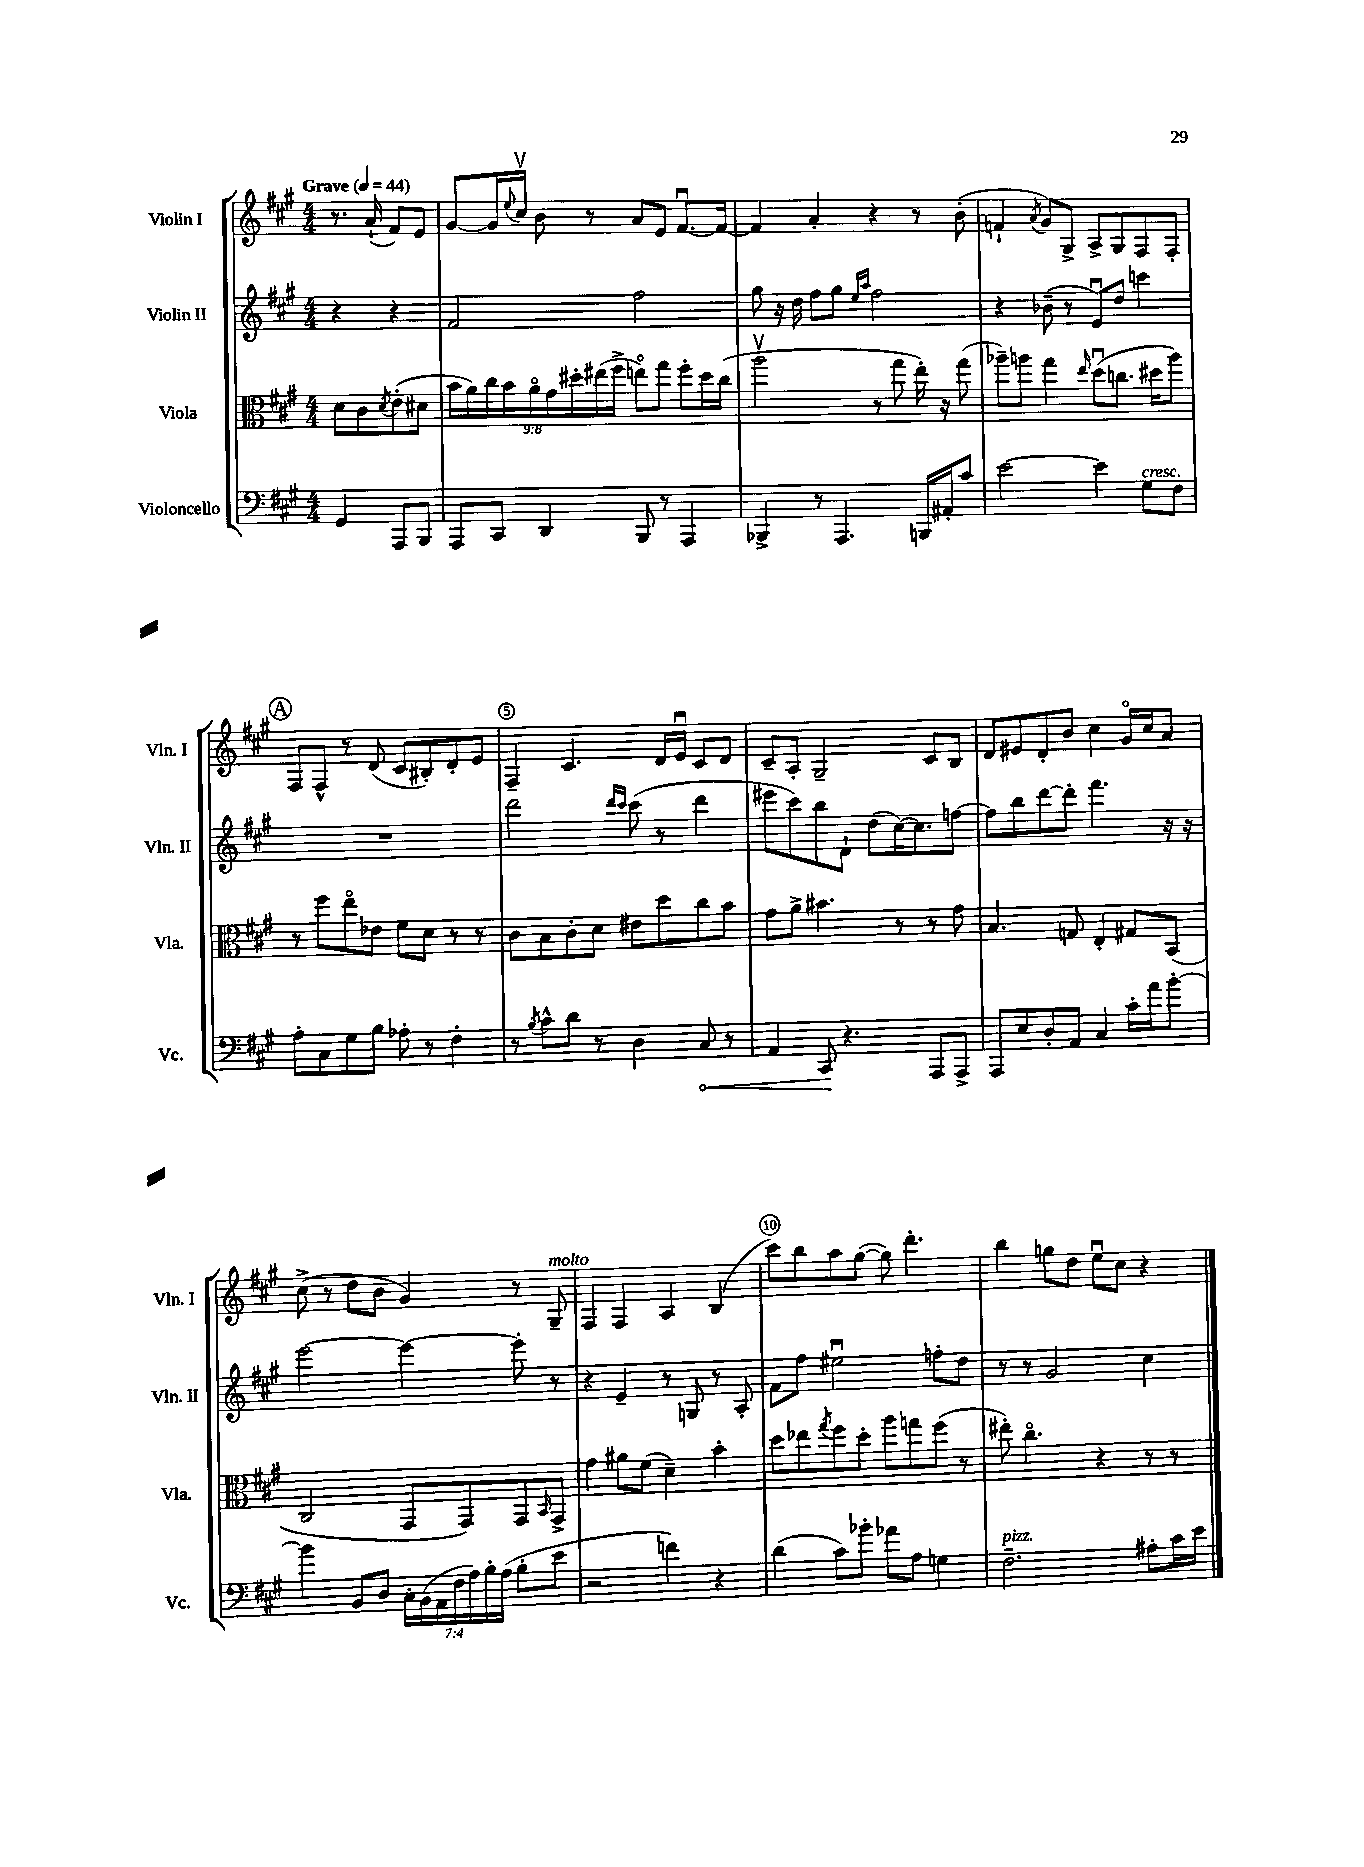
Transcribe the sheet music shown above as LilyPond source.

<<
\new StaffGroup <<
\new Staff = "s0" \with { instrumentName = "Violin I" shortInstrumentName = "Vln. I" } {
    \clef treble \key a \major \numericTimeSignature \time 4/4 \partial 2 \tempo "Grave" 4 = 44
    r8. a'16-!( fis'8) e'8 |
    gis'8~ gis'16 \appoggiatura { e''8 } cis''16\upbow b'8 r8 a'8 e'8 fis'8.~\downbow fis'16~ |
    fis'4 a'4-. r4 r8 b'8-.( |
    f'4-! \acciaccatura { a'8 } gis'8) gis8-> a8-> gis8 fis8 fis8-. |
    \mark \markup { \circle "A" } fis8 fis8-^ r8 d'8( cis'8 bis8-.) d'8-. e'8 |
    fis4-- cis'4. d'16 e'16\downbow cis'8 d'8 |
    cis'8-- a8-. gis2-- cis'8 b8 |
    d'8 eis'8 d'8-. b'8 cis''4 gis'16\flageolet cis''16 a'8 |
    cis''8->( r8 d''8 b'8 gis'4) r8 gis8--^\markup { \italic "molto" } |
    fis4 fis4 a4 b4( |
    cis'''8) b''8 a''8 gis''8~( gis''8) d'''4.-. |
    b''4 g''8 d''8 e''8\downbow cis''8 r4 \bar "|." |
}
\new Staff = "s1" \with { instrumentName = "Violin II" shortInstrumentName = "Vln. II" } {
    \clef treble \key a \major \numericTimeSignature \time 4/4 \partial 2
    r4 r4 |
    fis'2 fis''2 |
    gis''8 r16 d''16 fis''8 gis''8 \grace { e''16 a''16 } fis''2 |
    r4 bes'8--( r8 e'8\downbow) d''8 c'''4 |
    \mark \markup { \circle "A" } R1 |
    d'''2 \grace { d'''16 cis'''16 } cis'''8( r8 d'''4 |
    eis'''8 cis'''8) b''8 d'8-! d''8( cis''16~) cis''8. f''8~ |
    f''8 b''8 d'''8~ d'''8-. fis'''4. r16 r16 |
    e'''2~ e'''4~ e'''8-. r8 |
    r4 e'4-- r8 g8 r8 a8-. |
    fis'8 fis''8 eis''2\downbow f''8-. d''8 |
    r8 r8 gis'2 cis''4 \bar "|." |
}
\new Staff = "s2" \with { instrumentName = "Viola" shortInstrumentName = "Vla." } {
    \clef alto \key a \major \numericTimeSignature \time 4/4 \override Staff.TupletNumber.text = #tuplet-number::calc-fraction-text \partial 2
    d'8 cis'8 \acciaccatura { d'8 } e'8-.( dis'8 |
    \tuplet 9/8 { b'16 a'16) cis''16 b'16 a'16\flageolet gis'16 dis''16-. eis''16( fis''16-> } e''8\flageolet) gis''8 fis''8-. dis''16 cis''16( |
    a''2\upbow r8 gis''8 e''16-.) r16 gis''8( |
    aes''8--) a''8 gis''4 \grace { e''16 } d''8\downbow( c''8. dis''16 a''8) |
    \mark \markup { \circle "A" } r8 fis''8 e''8\flageolet ees'8 fis'8 d'8 r8 r8 |
    cis'8 b8 cis'8-. d'8 eis'8 d''8 cis''8 b'8 |
    gis'8 a'8-> bis'4. r8 r8 gis'8 |
    b4. g8 e4-. gis8 b,8( |
    cis2 gis,8 gis,8) gis,8 \grace { b,16 } gis,8-> |
    gis'4 ais'8 fis'8( d'4--) b'4-. |
    d''8 ees''8 \acciaccatura { gis''8 } fis''8 d''8-. a''8 g''8 fis''8( r8 |
    eis''8-.) cis''4.\flageolet r4 r8 r8 \bar "|." |
}
\new Staff = "s3" \with { instrumentName = "Violoncello" shortInstrumentName = "Vc." } {
    \clef bass \key a \major \numericTimeSignature \time 4/4 \override Staff.TupletNumber.text = #tuplet-number::calc-fraction-text \partial 2
    gis,4 a,,8 b,,8 |
    a,,8 cis,8 d,4 b,,8 r8 a,,4 |
    bes,,4-> r8 a,,4. b,,16 ais,16-. cis'8 |
    e'2~ e'4 gis8^\markup { \italic "cresc." } fis8 |
    \mark \markup { \circle "A" } a8-. cis8 gis8 b8 aes8-. r8 fis4-. |
    r8 \acciaccatura { b8 } cis'8-^ d'8 r8 d4 \once \override Hairpin.circled-tip = ##t cis8\< r8 |
    a,4 cis,8\! r4. a,,8 a,,8-> |
    a,,8 e8 d8-. a,8 cis4 cis'16-. a'16 b'8~-. |
    b'4 b,8 d8 \tuplet 7/4 { cis16-. b,16( a,16 fis16 a16) b16-. a16( } b8-. e'8 |
    r2 f'4) r4 |
    d'4( cis'8) bes'8-. aes'8 a8 g4 |
    fis2.--^\markup { \italic "pizz." } ais8-. cis'16 e'16 \bar "|." |
}
>>
>>
\layout { \context { \Score \override BarNumber.break-visibility = ##(#f #t #t) barNumberVisibility = #(every-nth-bar-number-visible 5) \override BarNumber.stencil = #(make-stencil-circler 0.1 0.3 ly:text-interface::print) } }
